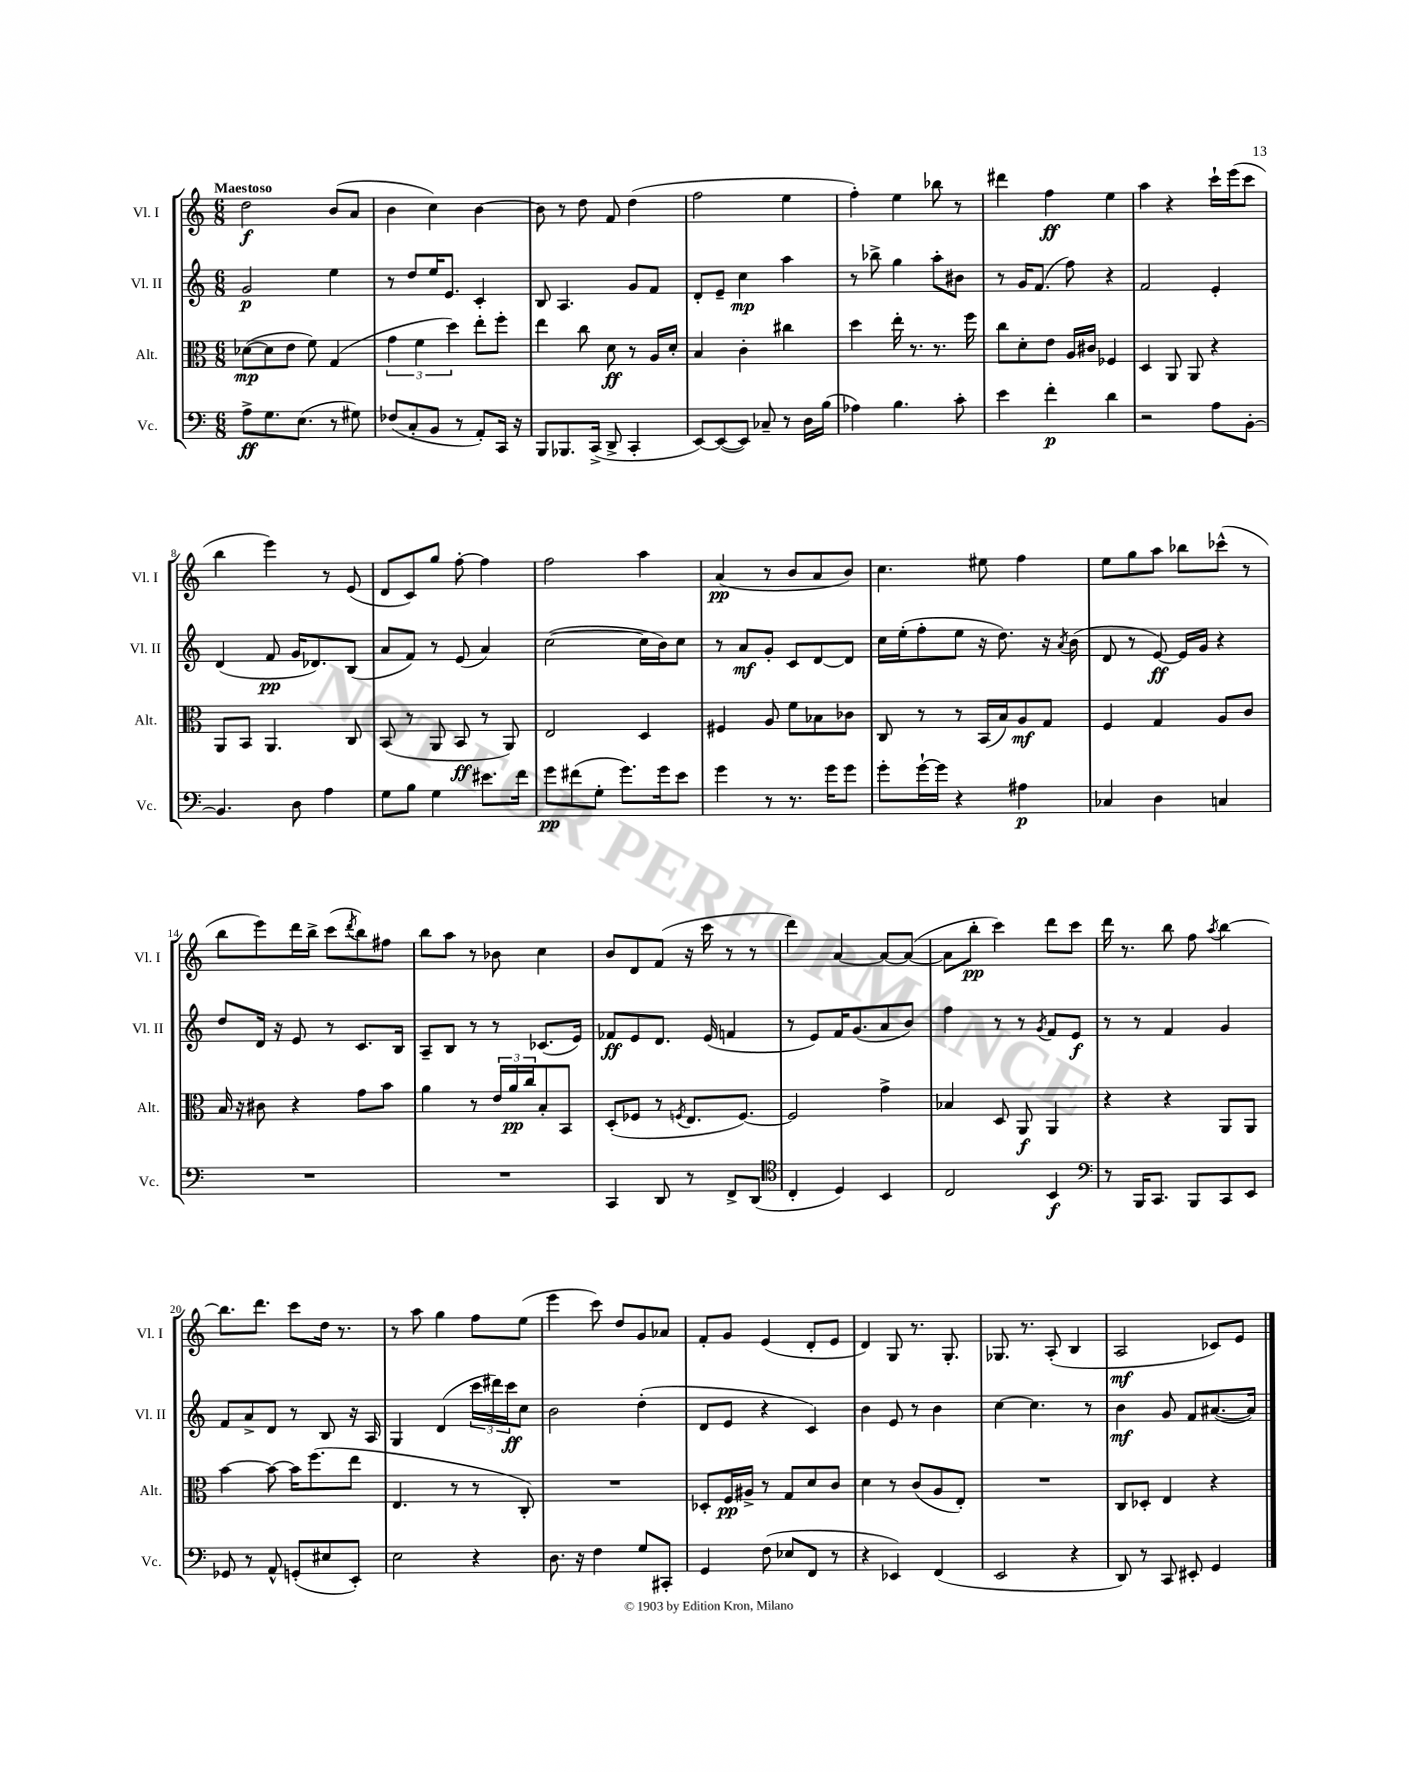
<<
\new StaffGroup <<
\new Staff = "s0" \with { instrumentName = "Vl. I" shortInstrumentName = "Vl. I" } {
    \clef treble \key c \major \numericTimeSignature \time 6/8 \tempo "Maestoso"
    d''2\f b'8( a'8 |
    b'4 c''4) b'4~ |
    b'8 r8 d''8 f'8 d''4( |
    f''2 e''4 |
    f''4-.) e''4 bes''8 r8 |
    dis'''4 f''4\ff e''4 |
    a''4 r4 c'''16-! e'''16( c'''8 |
    b''4 e'''4) r8 e'8( |
    d'8 c'8) g''8 f''8~-. f''4 |
    f''2 a''4 |
    a'4\pp( r8 b'8 a'8 b'8) |
    c''4. eis''8 f''4 |
    e''8 g''8 a''8 bes''8 ces'''8-^( r8 |
    b''8 e'''8) d'''16 b''16-> c'''8( \acciaccatura { d'''8 } b''8) fis''8 |
    b''8 a''8 r8 bes'8 c''4 |
    b'8 d'8 f'8( r16 c'''16 r8 r8 |
    d'''4) a'4~ a'8~ a'8~( |
    a'8 b''8-.\pp c'''4) d'''8 c'''8 |
    d'''16 r8. b''8 f''8 \acciaccatura { a''8 } b''4~ |
    b''8. d'''8. c'''8 d''16 r8. |
    r8 a''8 g''4 f''8 e''8( |
    e'''4 c'''8) d''8 g'8 aes'8 |
    f'8-. g'8 e'4( d'8-. e'8 |
    d'4) g8 r8. g8.-. |
    ges8. r8. a8-.( b4 |
    a2\mf ces'8) e'8 \bar "|." |
}
\new Staff = "s1" \with { instrumentName = "Vl. II" shortInstrumentName = "Vl. II" } {
    \clef treble \key c \major \numericTimeSignature \time 6/8
    g'2\p e''4 |
    r8 d''8 e''16 e'8. c'4-. |
    b8 a4. g'8 f'8 |
    d'8-. e'8-- c''4\mp a''4 |
    r8 bes''8-> g''4 a''8-. bis'8 |
    r8 g'16 f'8.( f''8) r4 |
    f'2 e'4-. |
    d'4( f'8\pp g'16 des'8.) b8( |
    a'8 f'8) r8 e'8( a'4) |
    c''2~( c''16 b'16) c''8 |
    r8 a'8\mf g'8-. c'8 d'8~ d'8 |
    c''16 e''16-.( f''8-. e''8 r16 d''8.) r16 \acciaccatura { a'8 } b'16( |
    d'8 r8 e'8~\ff) e'16 g'16 r4 |
    d''8 d'16 r16 e'8 r8 c'8. b16 |
    a8-- b8 r8 r8 ces'8.( e'16) |
    fes'8\ff e'8 d'8. e'16( f'4 |
    r8 e'8) f'16 g'8.( a'8 b'8) |
    f''4 r8 r8 \acciaccatura { g'8 } f'8 e'8\f |
    r8 r8 f'4 g'4 |
    f'8 a'8-> d'8 r8 b8 r16 a16 |
    g4 d'4( \tuplet 3/2 { c'''16 dis'''16) c'''16\ff } c''8 |
    b'2 d''4-.( |
    d'8 e'8 r4 c'4) |
    b'4 e'8 r8 b'4 |
    c''4~ c''4. r8 |
    b'4\mf g'8 f'8 ais'8.~( ais'16) \bar "|." |
}
\new Staff = "s2" \with { instrumentName = "Alt." shortInstrumentName = "Alt." } {
    \clef alto \key c \major \numericTimeSignature \time 6/8
    des'8~\mp( des'8 e'8 f'8) g4( |
    \tuplet 3/2 { g'4 f'4 d''4) } e''8-. f''8-. |
    e''4 c''8 d'8\ff r8 a16 d'16-. |
    b4 c'4-. cis''4 |
    d''4 e''16-. r8. r8. f''16 |
    c''8 d'8-. e'8 a16 cis'16 fes4 |
    d4 a,8 a,8 r4 |
    a,8 b,8 a,4. c8 |
    b,8( r8 a,8 b,8\ff r8 a,8) |
    e2 d4 |
    fis4 a8 f'8 bes8 ces'8 |
    c8 r8 r8 b,16( b16) a8\mf g8 |
    f4 g4 a8 c'8 |
    b16 r16 cis'8 r4 g'8 b'8 |
    a'4 r8 \tuplet 3/2 { e'16 a'16\pp c''16 } b8-. b,8 |
    d8-.( fes8 r8 \acciaccatura { f8 } e8. f8.~) |
    f2 g'4-> |
    bes4 d8 a,8\f a,4 |
    r4 r4 a,8 a,8 |
    b'4~ b'8~ b'16 f''8.( e''8 |
    e4. r8 r8 c8-.) |
    R2. |
    des8-. f16\pp ais16-> r8 g8 d'8 c'8 |
    d'4 r8 c'8( a8 e8-.) |
    R2. |
    c8 des8-. e4 r4 \bar "|." |
}
\new Staff = "s3" \with { instrumentName = "Vc." shortInstrumentName = "Vc." } {
    \clef bass \key c \major \numericTimeSignature \time 6/8
    a8->\ff g8. e8.( r8 gis8) |
    fes8( c8-. b,8 r8 a,8-.) c,16 r16 |
    b,,8 bes,,8. c,16->( d,8-> c,4-. |
    e,8~) e,8~( e,8) ces8-- r8 d16 b16( |
    aes4) b4. c'8-. |
    e'4 f'4-.\p d'4 |
    r2 a8 b,8~-. |
    b,4. d8 a4 |
    g8 b8 g4 eis'8. f'16 |
    g'8\pp fis'8( g8-. g'8.) g'16 e'8 |
    g'4 r8 r8. g'16 g'8 |
    g'8-. g'16~-! g'16 r4 ais4\p |
    ces4 d4 c4 |
    R2. |
    R2. |
    c,4 d,8 r8 f,8-> d,8( |
    \clef tenor c4-. d4) b,4 |
    c2 b,4\f |
    \clef bass r8 b,,16 c,8. b,,8 c,8 e,8 |
    ges,8 r8 a,8-^ g,8-.( eis8 e,8-.) |
    e2 r4 |
    d8. r16 f4 g8 cis,8-. |
    g,4 f8( ees8 f,8 r8 |
    r4 ees,4) f,4( |
    e,2 r4 |
    d,8) r8 c,8 eis,8-. g,4 \bar "|." |
}
>>
>>
